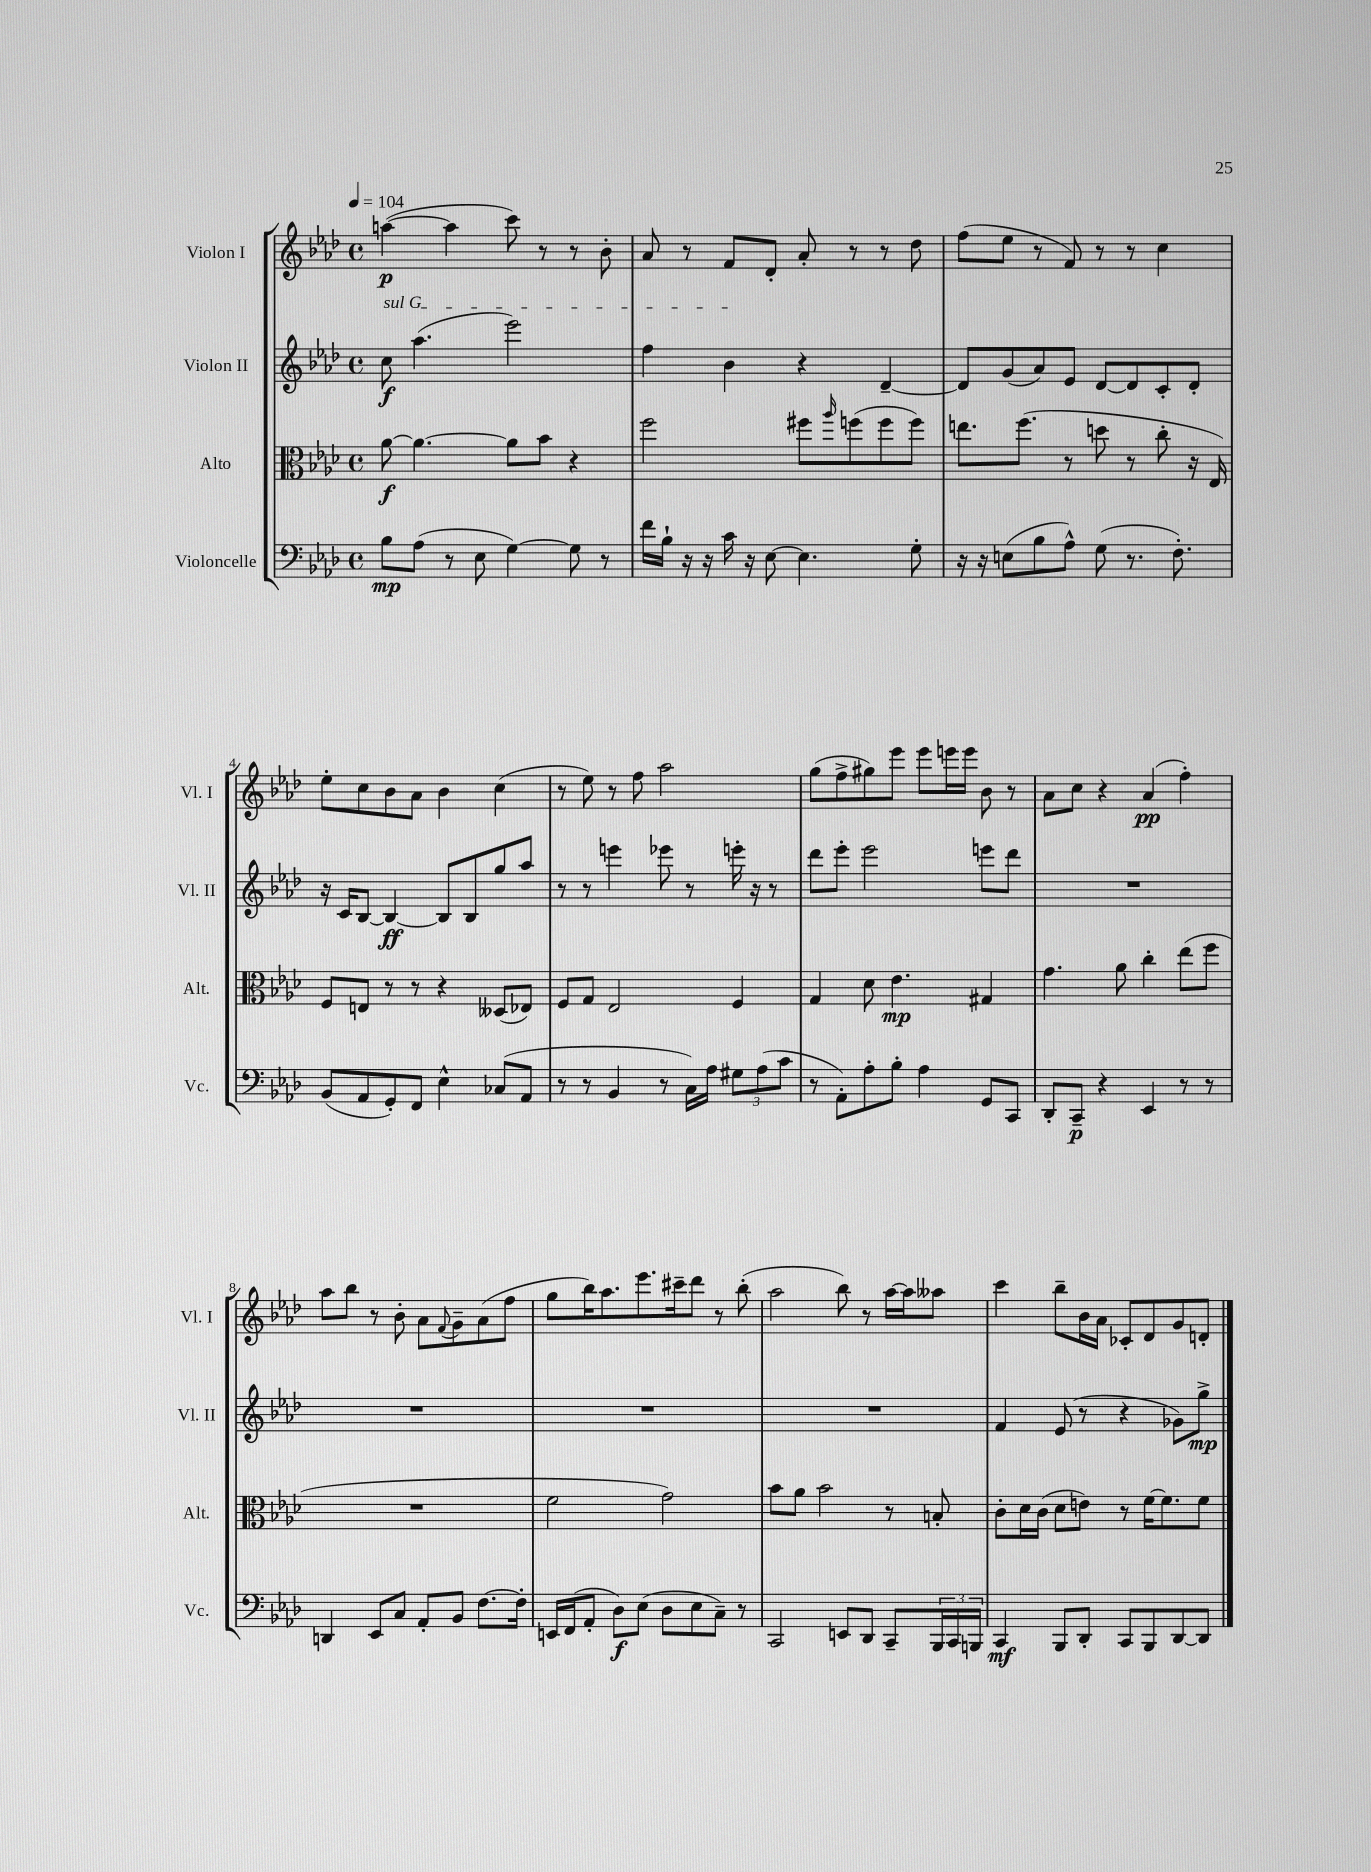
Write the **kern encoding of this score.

**kern	**dynam	**kern	**dynam	**kern	**dynam	**kern	**dynam
*part4	*part4	*part3	*part3	*part2	*part2	*part1	*part1
*staff4	*staff4	*staff3	*staff3	*staff2	*staff2	*staff1	*staff1
*I"Violoncelle	*	*I"Alto	*	*I"Violon II	*	*I"Violon I	*
*I'Vc.	*	*I'Alt.	*	*I'Vl. II	*	*I'Vl. I	*
*clefF4	*	*clefC3	*	*clefG2	*	*clefG2	*
*k[b-e-a-d-]	*	*k[b-e-a-d-]	*	*k[b-e-a-d-]	*	*k[b-e-a-d-]	*
*M4/4	*	*M4/4	*	*M4/4	*	*M4/4	*
*met(c)	*	*met(c)	*	*met(c)	*	*met(c)	*
*MM104	*	*MM104	*	*MM104	*	*MM104	*
=1	=1	=1	=1	=1	=1	=1	=1
!	!	!	!	!LO:TX:a:i:t=sul G	!	!	!
8B-\L	mp	[8a-\	f	8cc\	f	([4aan\	p
(8A-\J	.	4.a-\_	.	(4.aa-\	.	.	.
8r	.	.	.	.	.	4aa\]	.
8E-\	.	.	.	.	.	.	.
[4G\)	.	8a-\L]	.	2eee-\)	.	8ccc\)	.
.	.	8b-\J	.	.	.	8r	.
8G\]	.	4r	.	.	.	8r	.
8r	.	.	.	.	.	8b-'\	.
=2	=2	=2	=2	=2	=2	=2	=2
16f\LL	.	2ff\	.	4ff\	.	8a-/	.
16B-`\JJ	.	.	.	.	.	.	.
16r	.	.	.	.	.	8r	.
16r	.	.	.	.	.	.	.
16c\	.	.	.	4b-\	.	8f/L	.
16r	.	.	.	.	.	.	.
[8E-\	.	.	.	.	.	8d-'/J	.
4.E-\]	.	8ff#X\L	.	4r	.	8a-'/	.
.	.	16qqaa-/	.	.	.	.	.
.	.	(8ffn\	.	.	.	8r	.
.	.	8ff\	.	[4d-~/	.	8r	.
8G'\	.	8ff\J)	.	.	.	8dd-\	.
=3	=3	=3	=3	=3	=3	=3	=3
16r	.	8.een\L	.	8d-/L]	.	(8ff\L	.
16r	.	.	.	.	.	.	.
(8En\L	.	.	.	(8g/	.	8ee-\J	.
.	.	(8.ff\J	.	.	.	.	.
8B-\	.	.	.	8a-/)	.	8r	.
8A-^^\J)	.	8r	.	8e-/J	.	8f/)	.
(8G\	.	8ddn\	.	[8d-/L	.	8r	.
8.r	.	8r	.	8d-/]	.	8r	.
.	.	8cc'\	.	8c'/	.	4cc\	.
8.F'\)	.	.	.	.	.	.	.
.	.	16r	.	8d-'/J	.	.	.
.	.	16E-/)	.	.	.	.	.
!!LO:LB:g=z
=4	=4	=4	=4	=4	=4	=4	=4
(8BB-/L	.	8F/L	.	16r	.	8ee-'\L	.
.	.	.	.	16c/KL	.	.	.
8AA-/	.	8En/J	.	[8B-/J	.	8cc\	.
8GG'/)	.	8r	.	4B-/_	ff	8b-\	.
8FF/J	.	8r	.	.	.	8a-\J	.
4E-^^\	.	4r	.	8B-/L]	.	4b-\	.
.	.	.	.	8B-/	.	.	.
(8C-X/L	.	(8D--X/L	.	8gg/	.	(4cc\	.
8AA-/J	.	8E-X/J)	.	8aa-/J	.	.	.
=5	=5	=5	=5	=5	=5	=5	=5
8r	.	8F/L	.	8r	.	8r	.
8r	.	8G/J	.	8r	.	8ee-\)	.
4BB-/	.	2E-/	.	4eeen\	.	8r	.
.	.	.	.	.	.	8ff\	.
8r	.	.	.	8eee-X\	.	2aa-\	.
16C\LL)	.	.	.	8r	.	.	.
16A-\JJ	.	.	.	.	.	.	.
12G#X\L	.	4F/	.	16eeen'\	.	.	.
.	.	.	.	16r	.	.	.
(12A-\	.	.	.	.	.	.	.
.	.	.	.	8r	.	.	.
12c\J	.	.	.	.	.	.	.
=6	=6	=6	=6	=6	=6	=6	=6
8r	.	4G/	.	8ddd-\L	.	(8gg\L	.
8AA-'\L)	.	.	.	8eee-'\J	.	8ff^\	.
8A-'\	.	8d-\	.	2eee-\	.	8gg#X\)	.
8B-'\J	.	4.e-\	mp	.	.	8eee-\J	.
4A-\	.	.	.	.	.	8eee-\L	.
.	.	.	.	.	.	16eeen\L	.
.	.	.	.	.	.	16eee\JJ	.
8GG/L	.	4G#X/	.	8eeen\L	.	8b-\	.
8CC/J	.	.	.	8ddd-\J	.	8r	.
=7	=7	=7	=7	=7	=7	=7	=7
8DD-'/L	.	4.g\	.	1r	.	8a-\L	.
8CC~/J	p	.	.	.	.	8cc\J	.
4r	.	.	.	.	.	4r	.
.	.	8a-\	.	.	.	.	.
4EE-/	.	4cc'\	.	.	.	(4a-/	pp
8r	.	(8ee-\L	.	.	.	4ff'\)	.
8r	.	8ff\J	.	.	.	.	.
!!LO:LB:g=z
=8	=8	=8	=8	=8	=8	=8	=8
4DDn/	.	1r	.	1r	.	8aa-\L	.
.	.	.	.	.	.	8bb-\J	.
8EE-/L	.	.	.	.	.	8r	.
8C/J	.	.	.	.	.	8b-'\	.
8AA-'/L	.	.	.	.	.	8a-\L	.
.	.	.	.	.	.	8qqf/	.
8BB-/J	.	.	.	.	.	8g~\	.
[8.F\L	.	.	.	.	.	(8a-\	.
.	.	.	.	.	.	8ff\J	.
16F'\Jk]	.	.	.	.	.	.	.
=9	=9	=9	=9	=9	=9	=9	=9
16EEn/LL	.	2f\	.	1r	.	8gg\L	.
(16FF/J	.	.	.	.	.	.	.
8AA-'/J	.	.	.	.	.	16bb-\K)	.
.	.	.	.	.	.	8.aa-\	.
8D-\L)	f	.	.	.	.	.	.
(8E-\J	.	.	.	.	.	8.eee-\	.
8D-\L	.	2g\)	.	.	.	.	.
.	.	.	.	.	.	16ccc#X~\k	.
8E-\	.	.	.	.	.	8ddd-\J	.
8C~\J)	.	.	.	.	.	8r	.
8r	.	.	.	.	.	(8bb-'\	.
=10	=10	=10	=10	=10	=10	=10	=10
2CC/	.	8b-\L	.	1r	.	2aa-\	.
.	.	8a-\J	.	.	.	.	.
.	.	2b-\	.	.	.	.	.
8EEn/L	.	.	.	.	.	8bb-\)	.
8DD-/J	.	.	.	.	.	8r	.
8CC~/L	.	8r	.	.	.	[16aa-\LL	.
.	.	.	.	.	.	16aa-\J]	.
24BBB-/L	.	8Bn'/	.	.	.	8aa--X\J	.
24CC/	.	.	.	.	.	.	.
24BBBn/JJ	.	.	.	.	.	.	.
=11	=11	=11	=11	=11	=11	=11	=11
4CC/	mf	8c'\L	.	4f/	.	4ccc\	.
.	.	16d-\L	.	.	.	.	.
.	.	(16c\JJ	.	.	.	.	.
8BBB-/L	.	8d-\L	.	(8e-/	.	8bb-~\L	.
8DD-'/J	.	8en\J)	.	8r	.	16b-\L	.
.	.	.	.	.	.	16a-\JJ	.
8CC/L	.	8r	.	4r	.	8c-X'/L	.
8BBB-/	.	[16f\KL	.	.	.	8d-/	.
.	.	8.f\]	.	.	.	.	.
[8DD-/	.	.	.	8g-X\L)	.	8g/	.
8DD-/J]	.	8f\J	.	8gg^\J	mp	8dn'/J	.
==	==	==	==	==	==	==	==
*-	*-	*-	*-	*-	*-	*-	*-
